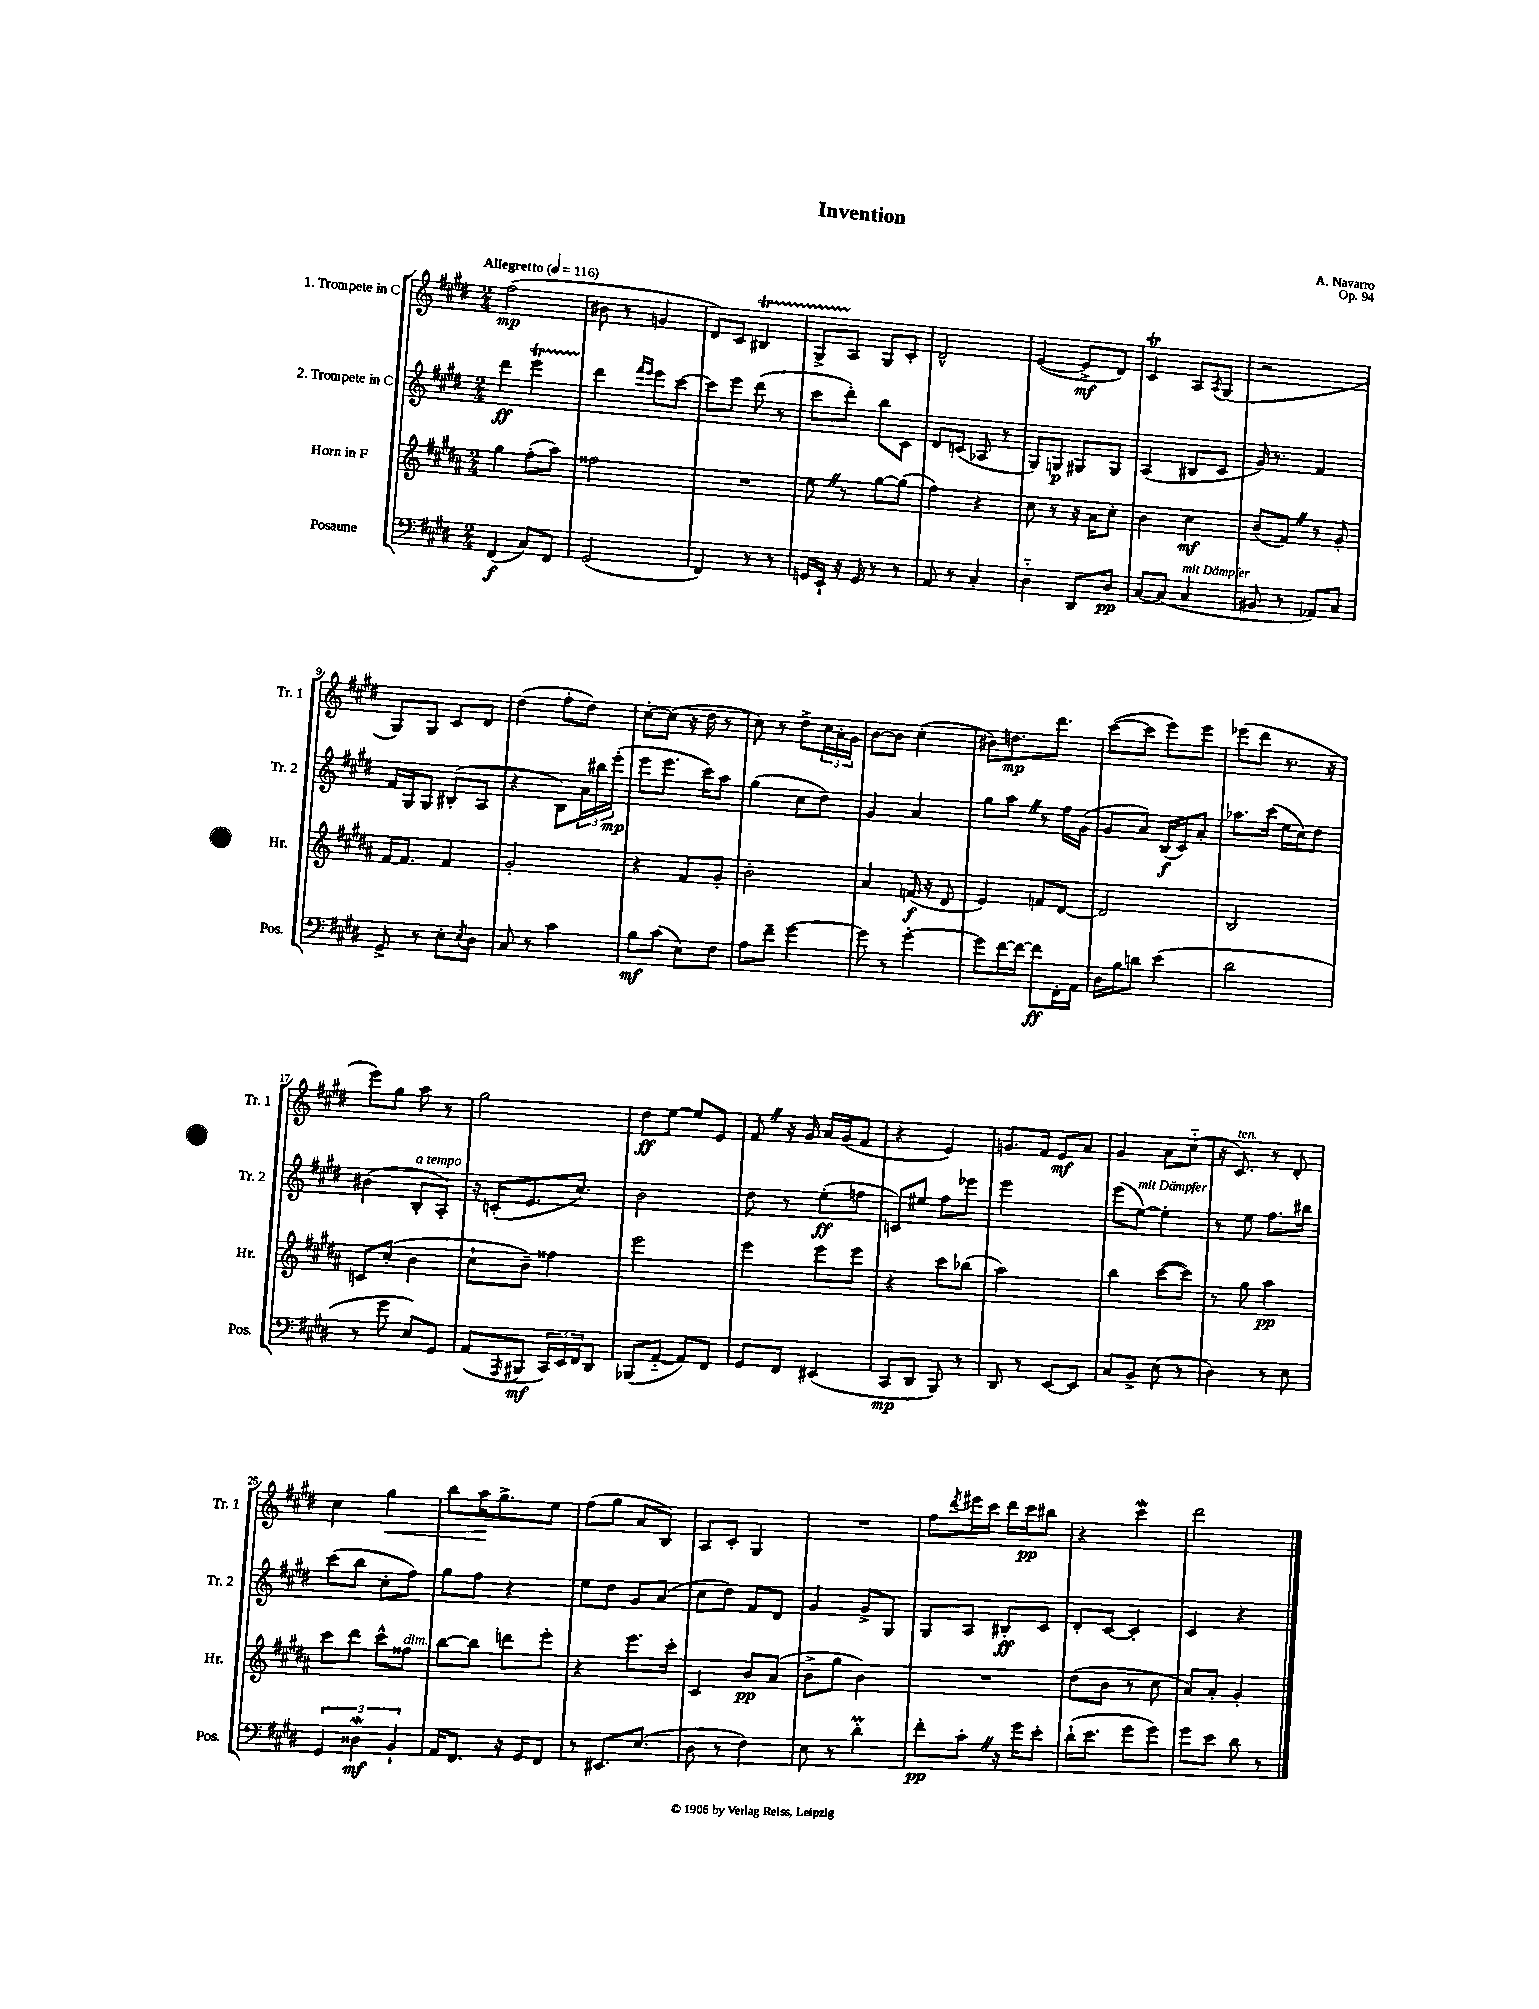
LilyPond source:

\header { title = "Invention" composer = "A. Navarro" opus = "Op. 94" }
<<
\new StaffGroup <<
\new Staff = "s0" \with { instrumentName = "1. Trompete in C" shortInstrumentName = "Tr. 1" } {
    \clef treble \key e \major \numericTimeSignature \time 2/4 \tempo "Allegretto" 4 = 116
    fis''2\mp( |
    bis'8 r8 g'4 |
    dis'8) cis'8 bis4\startTrillSpan |
    gis8-> a8\stopTrillSpan gis8 cis'8-. |
    dis'2-^ |
    e'4~( e'8->\mf dis'8) |
    cis'4\trill a8 \acciaccatura { a8 } gis8( |
    r2 |
    gis8) gis8 cis'8 dis'8 |
    dis''4( fis''8-. dis''8) |
    cis''8~-. cis''8( r16 dis''16 r8 |
    cis''8) r8 dis''8-> \tuplet 3/2 { cis''16 a'16-. gis'16 } |
    b'8~ b'8 cis''4-.( |
    bis'8) d''8.\mp dis'''8. |
    cis'''8~( cis'''8 e'''8) e'''8 |
    ees'''8( dis'''8 r8. r16 |
    e'''8) gis''8 a''8 r8 |
    gis''2 |
    dis''8\ff e''8~ e''8 e'8 |
    fis'8 \once \override BreathingSign.text = \markup { \musicglyph "scripts.caesura.straight" } \breathe r16 gis'16 a'16 gis'16( fis'8 |
    r4 e'4) |
    g'8. fis'16 e'8\mf a'8 |
    gis'4 a'8 cis''8-_( |
    r16 cis'8.^\markup { \italic "ten." }) r8 dis'8-. |
    cis''4 gis''4\< |
    b''8 a''16\! gis''8.-> e''8 |
    fis''8( gis''8 a'8 b8) |
    a8 cis'8-. gis4 |
    R2 |
    fis''8 \acciaccatura { dis'''8 } eis'''16 cis'''16 dis'''16 cis'''16\pp bis''8 |
    r4 cis'''4\mordent |
    dis'''2 \bar "|." |
}
\new Staff = "s1" \with { instrumentName = "2. Trompete in C" shortInstrumentName = "Tr. 2" } {
    \clef treble \key e \major \numericTimeSignature \time 2/4
    dis'''4\ff e'''4\startTrillSpan |
    dis'''4\stopTrillSpan \grace { fis'''16 e'''16 } e'''8 cis'''8~ |
    cis'''8 e'''8 dis'''8( r8 |
    cis'''8 dis'''8-.) b''8 cis'8 |
    dis'8 c'8( aes8 r8 |
    gis8) g8\p gis8 gis8 |
    a4( bis8 cis'8 |
    gis'16) r8. fis'4 |
    fis'16 gis16 gis8 bis8-.( a8 |
    r4 b8) \tuplet 3/2 { a'16 bis''16 e'''16-.\mp( } |
    e'''8 e'''8. cis'''16) a''8 |
    gis''4( cis''8 dis''8) |
    gis'4 a'4 |
    gis''8 a''8 \once \override BreathingSign.text = \markup { \musicglyph "scripts.caesura.straight" } \breathe r8 fis''16 gis'16( |
    gis'8 a'8) b16\f( cis'16) a'8-. |
    aes''8. cis'''16( e''16 cis''16) dis''8 |
    bis'4( b8-.^\markup { \italic "a tempo" } a8-.) |
    r16 c'16-.( e'8. cis''8.) |
    b'2 |
    dis''8 r8 e''8-.\ff( f''8 |
    c'8) eis''8 fis''8 ees'''8 |
    e'''2 |
    e'''8( e''8~^\markup { \italic "mit Dämpfer" }) e''4-. |
    r8 e''8 fis''8. bis''16 |
    cis'''8( b''8 cis''8-. fis''8) |
    gis''8 fis''8 r4 |
    e''8 dis''8 gis'8 a'8( |
    cis''8 dis''8) fis'8 dis'8 |
    gis'4 gis'8-> gis8 |
    gis8 a8 bis8-.\ff cis'8 |
    dis'8-. cis'8~ cis'4-. |
    cis'4 r4 \bar "|." |
}
\new Staff = "s2" \with { instrumentName = "Horn in F" shortInstrumentName = "Hr." } {
    \clef treble \key b \major \numericTimeSignature \time 2/4
    gis''4 fis''8-.( ais''8) |
    fisis''2 |
    R2 |
    e''8 \once \override BreathingSign.text = \markup { \musicglyph "scripts.caesura.straight" } \breathe r8 gis''8~ gis''8( |
    fis''4) r4 |
    cis''8 r8 r16 ais'16 cis''8-. |
    b'4 cis''4\mf |
    b'8( fis'8) \once \override BreathingSign.text = \markup { \musicglyph "scripts.caesura.straight" } \breathe r8 gis'8-. |
    fis'16~ fis'8. fis'4 |
    gis'2-. |
    r4 fis'8 gis'8-. |
    b'2-. |
    ais'4 f'16\f( r16 dis'8 |
    e'4) f'8 dis'8~ |
    dis'2 |
    b2 |
    c'8 cis''8-.( b'4 |
    cis''8-! b'8--) fisis''4 |
    e'''2 |
    e'''4 e'''8 e'''8 |
    r4 cis'''8 bes''8( |
    ais''2) |
    b''4 cis'''8~( cis'''8) |
    r8 gis''8 ais''4\pp |
    cis'''8 dis'''8 cis'''8-^ fisis''8^\markup { \italic "dim." } |
    b''8~ b''8 d'''8 e'''8-. |
    r4 e'''8. cis'''16-. |
    cis'4 b'8\pp ais'8( |
    b'8-> gis''8 b'4) |
    R2 |
    dis''8( b'8 r8 cis''8 |
    ais'8) ais'8-. gis'4-. \bar "|." |
}
\new Staff = "s3" \with { instrumentName = "Posaune" shortInstrumentName = "Pos." } {
    \clef bass \key e \major \numericTimeSignature \time 2/4
    fis,4\f( cis8) fis,8 |
    gis,2( |
    fis,4) r8 r8 |
    g,16 e,16-! r16 g,16 r8 r8 |
    a,8 r8 cis4-. |
    dis4-_ dis,8 dis8\pp |
    cis8~ cis8( cis4^\markup { \italic "mit Dämpfer" } |
    bis,8 r8 aes,8) cis8 |
    gis,8-> r8 e8-. \acciaccatura { e8 } dis8 |
    cis8 r8 cis'4 |
    b8\mf cis'8( e8) fis8 |
    a8 fis'8-- gis'4~ |
    gis'8 r8 gis'4~-. |
    gis'8 fis'16~ fis'16~ fis'8\ff fis,16-. a,16 |
    dis16 b16 d'8 e'4( |
    dis'2 |
    r8 gis'8 e8) gis,8 |
    a,8( \acciaccatura { a,,8 } bis,,8\mf \tuplet 3/2 { cis,16) e,16 fis,16 } dis,8 |
    bes,,8( a,8~-_ a,8) fis,8 |
    gis,8 fis,8 eis,4( |
    cis,8\mp dis,8 b,,8) r8 |
    dis,8 r8 e,8~ e,8 |
    cis8 b,8-> e8( r8 |
    dis4) r8 e8 |
    \tuplet 3/2 { gis,4 disis4\mordent\mf b,4-! } |
    a,16 fis,8. r16 gis,16 fis,8 |
    r8 eis,8. e8.( |
    dis8 r8 fis4) |
    e8 r8 dis'4-.\prall |
    fis'8-.\pp cis'8-. \once \override BreathingSign.text = \markup { \musicglyph "scripts.caesura.straight" } \breathe r16 gis'16 e'8-. |
    dis'16-!( e'8. gis'8 gis'8) |
    gis'8 e'8 dis'8 r8 \bar "|." |
}
>>
>>
